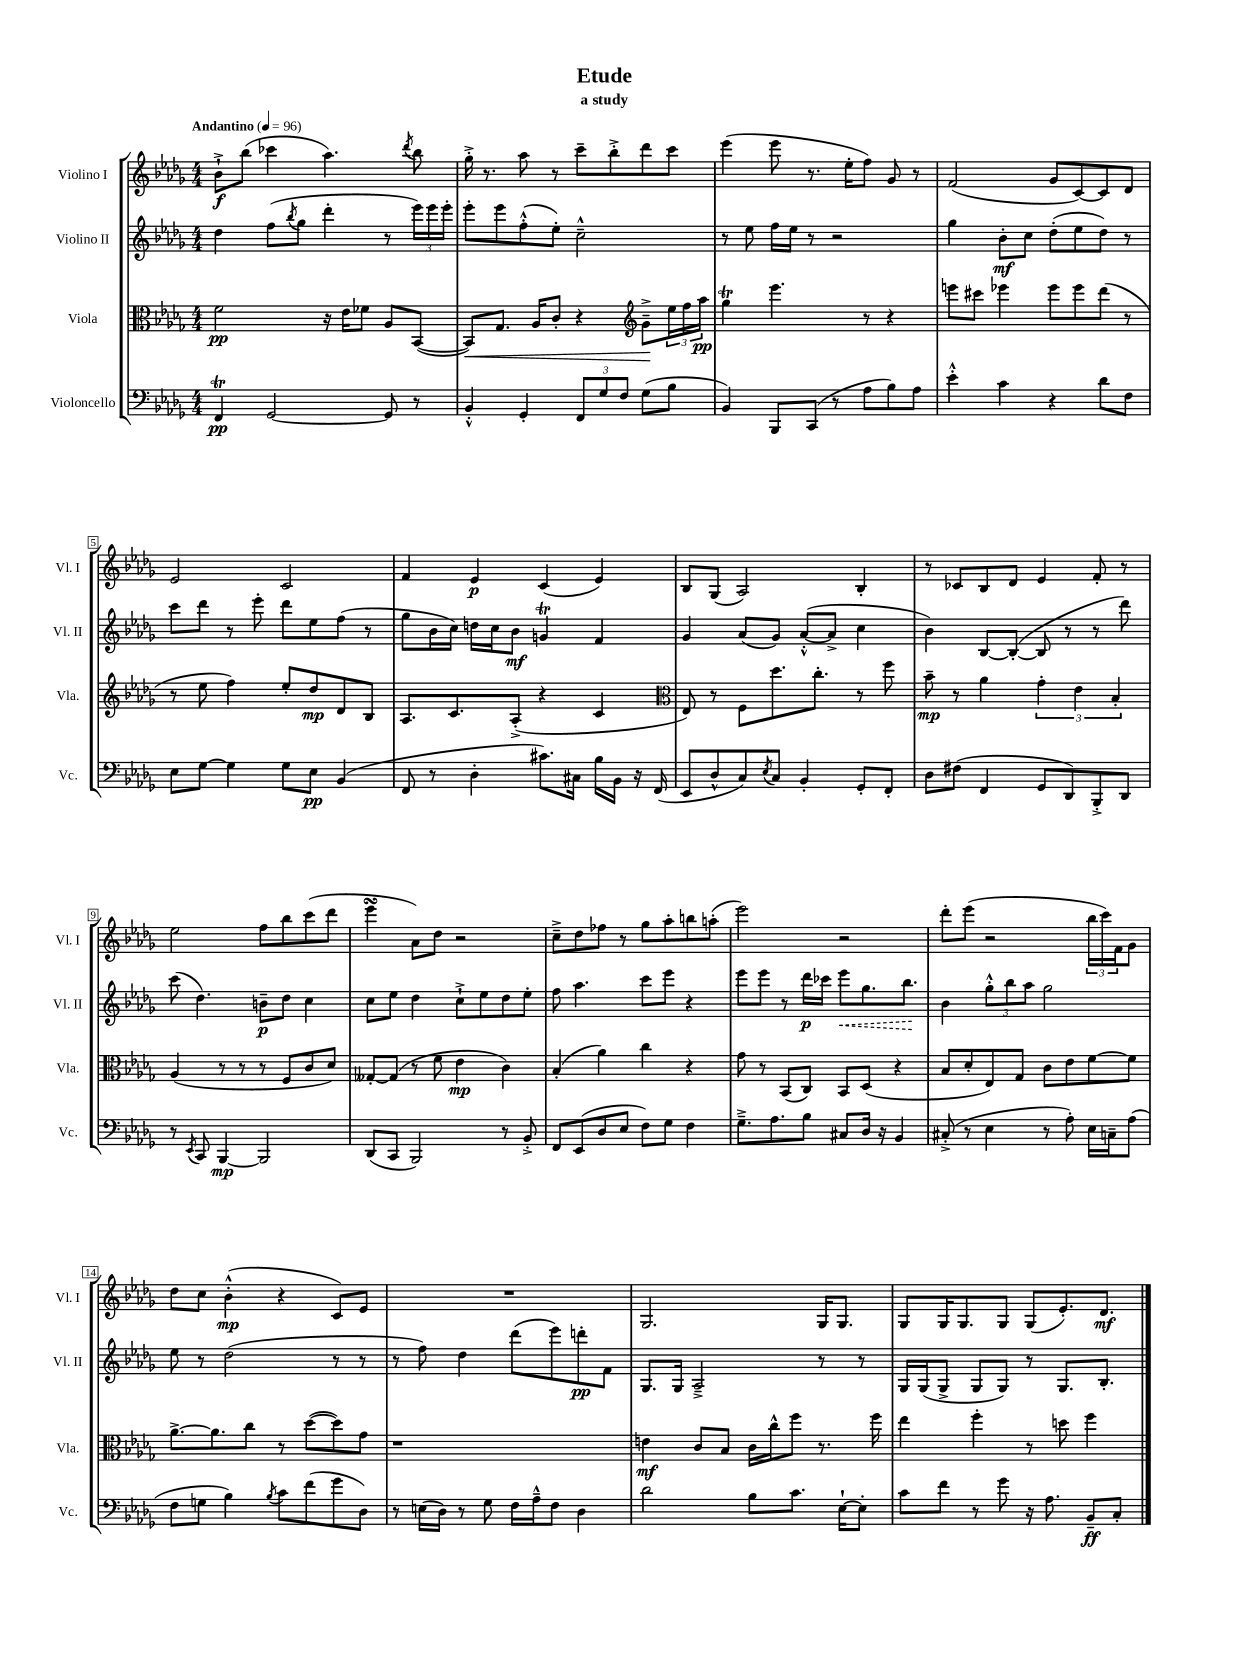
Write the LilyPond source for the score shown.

\header { title = "Etude" subtitle = "a study" }
<<
\new StaffGroup <<
\new Staff = "s0" \with { instrumentName = "Violino I" shortInstrumentName = "Vl. I" } {
    \clef treble \key des \major \numericTimeSignature \time 4/4 \tempo "Andantino" 4 = 96
    bes'8-!->\f bes''8( ces'''4 aes''4.) \acciaccatura { des'''8 } bes''8 |
    ges''16-.-> r8. aes''8 r8 c'''8-- bes''8-.-> des'''8 c'''8 |
    ees'''4( ees'''8 r8. ees''16-. f''8) ges'8 r8 |
    f'2( ges'8 c'8~) c'8 des'8 |
    ees'2 c'2 |
    f'4 ees'4\p c'4( ees'4) |
    bes8 ges8( aes2) bes4-. |
    r8 ces'8 bes8 des'8 ees'4 f'8-. r8 |
    ees''2 f''8 bes''8 c'''8( des'''8 |
    ees'''4\turn aes'8) des''8 r2 |
    c''8---> des''8 fes''8 r8 ges''8 aes''8-. b''8 a''8-.( |
    ees'''2) r2 |
    des'''8-. ees'''8( r2 \tuplet 3/2 { bes''16 c'''16) f'16 } ges'8 |
    des''8 c''8 bes'4-.-^\mp( r4 c'8) ees'8 |
    R1 |
    ges2. ges16 ges8. |
    ges8 ges16 ges8. ges8 ges8( ees'8.-.) des'8.\mf \bar "|." |
}
\new Staff = "s1" \with { instrumentName = "Violino II" shortInstrumentName = "Vl. II" } {
    \clef treble \key des \major \numericTimeSignature \time 4/4
    des''4 f''8( \acciaccatura { bes''8 } ges''8 des'''4-. r8 \tuplet 3/2 { ees'''16) ees'''16 ees'''16-. } |
    ees'''8-. ees'''8 f''8-.-^( ees''8-.) c''2---^ |
    r8 ees''8 f''16 ees''16 r8 r2 |
    ges''4 bes'8-.\mf c''8 des''8-.( ees''8 des''8) r8 |
    c'''8 des'''8 r8 ees'''8-. des'''8 ees''8 f''8( r8 |
    ges''8 bes'16 c''16) d''16 c''16 bes'8\mf g'4\trill f'4 |
    ges'4 aes'8( ges'8) aes'8~-.-^( aes'8-> c''4 |
    bes'4) bes8~ bes8~-.( bes8 r8 r8 des'''8) |
    c'''8( des''4.) b'8--\p des''8 c''4 |
    c''8 ees''8 des''4 c''8-!-> ees''8 des''8 ees''8-. |
    f''8 aes''4. c'''8 ees'''8 r4 |
    ees'''8 ees'''8 r8 des'''16\p ces'''16 \once \override Hairpin.style = #'dashed-line ees'''8\< ges''8. bes''8.\! |
    bes'4 \tuplet 3/2 { ges''8-.-^ bes''8 aes''8 } ges''2 |
    ees''8 r8 des''2( r8 r8 |
    r8 f''8) des''4 des'''8( ees'''8) d'''8-.\pp f'8 |
    ges8. ges16 aes2---> r8 r8 |
    ges16 ges16( ges8-> ges8 ges8) r8 ges8. bes8.-. \bar "|." |
}
\new Staff = "s2" \with { instrumentName = "Viola" shortInstrumentName = "Vla." } {
    \clef alto \key des \major \numericTimeSignature \time 4/4
    f'2\pp r16 ees'16 fes'8 aes8 bes,8~( |
    bes,8\<) ges8. aes16 c'8-. r4 \clef treble ges'8--->\! \tuplet 3/2 { ees''16 f''16 aes''16\pp } |
    ges''4\trill ees'''4. r8 r4 |
    e'''8 cis'''8 ees'''4 ees'''8 ees'''8 des'''8( r8 |
    r8 ees''8 f''4) ees''8-. des''8\mp des'8 bes8 |
    aes8. c'8. aes8-.->( r4 c'4 |
    \clef alto ees8) r8 f8 des''8. c''8.-. r8 f''8 |
    bes'8--\mp r8 aes'4 \tuplet 3/2 { ges'4-. ees'4 bes4-. } |
    aes4( r8 r8 r8 f8 c'8 des'8) |
    geses8~-. geses8( r8 f'8 ees'4\mp c'4) |
    bes4-.( aes'4) c''4 r4 |
    ges'8 r8 bes,8( c8) bes,8 des8( r4 |
    bes8 des'8-. ees8) ges8 c'8 ees'8 f'8~ f'8 |
    aes'8.~-> aes'8. c''8 r8 des''8~( des''8) ges'8 |
    r1 |
    e'4\mf c'8 bes8 c'16 c''16-^ f''8 r8. f''16 |
    ees''4 f''4-. r8 d''8 f''4 \bar "|." |
}
\new Staff = "s3" \with { instrumentName = "Violoncello" shortInstrumentName = "Vc." } {
    \clef bass \key des \major \numericTimeSignature \time 4/4
    f,4\trill\pp ges,2~ ges,8 r8 |
    bes,4-.-^ ges,4-. \tuplet 3/2 { f,8 ges8 f8 } ges8( bes8 |
    bes,4) bes,,8 c,8( r8 aes8 bes8) aes8 |
    ees'4-.-^ c'4 r4 des'8 f8 |
    ees8 ges8~ ges4 ges8 ees8\pp bes,4( |
    f,8 r8 des4-. cis'8.) cis16 bes16 bes,16 r16 f,16( |
    ees,8 des8-^ c8) \acciaccatura { ees8 } c8 bes,4-. ges,8-. f,8-. |
    des8 fis8( f,4 ges,8 des,8) bes,,8-.-> des,8 |
    r8 \acciaccatura { ees,8 } c,8 bes,,4~\mp bes,,2 |
    des,8( c,8 bes,,2) r8 bes,8-.-> |
    f,8 ees,8( des8 ees8 f8) ges8 f4 |
    ges8.---> aes8. bes8 cis8 des16 r16 bes,4 |
    cis8-.->( r8 ees4 r8 aes8-.) ees16 c16-- aes8( |
    f8 g8 bes4) \acciaccatura { bes8 } c'8 f'8( ges'8 des8) |
    r8 e16( des16) r8 ges8 f16 aes16---^ f8 des4 |
    des'2 bes8 c'8. ees16~-! ees8-. |
    c'8 f'8 r8 ges'8 r16 aes8. bes,8--\ff c8-. \bar "|." |
}
>>
>>
\layout { \context { \Score \override BarNumber.stencil = #(make-stencil-boxer 0.1 0.3 ly:text-interface::print) } }
